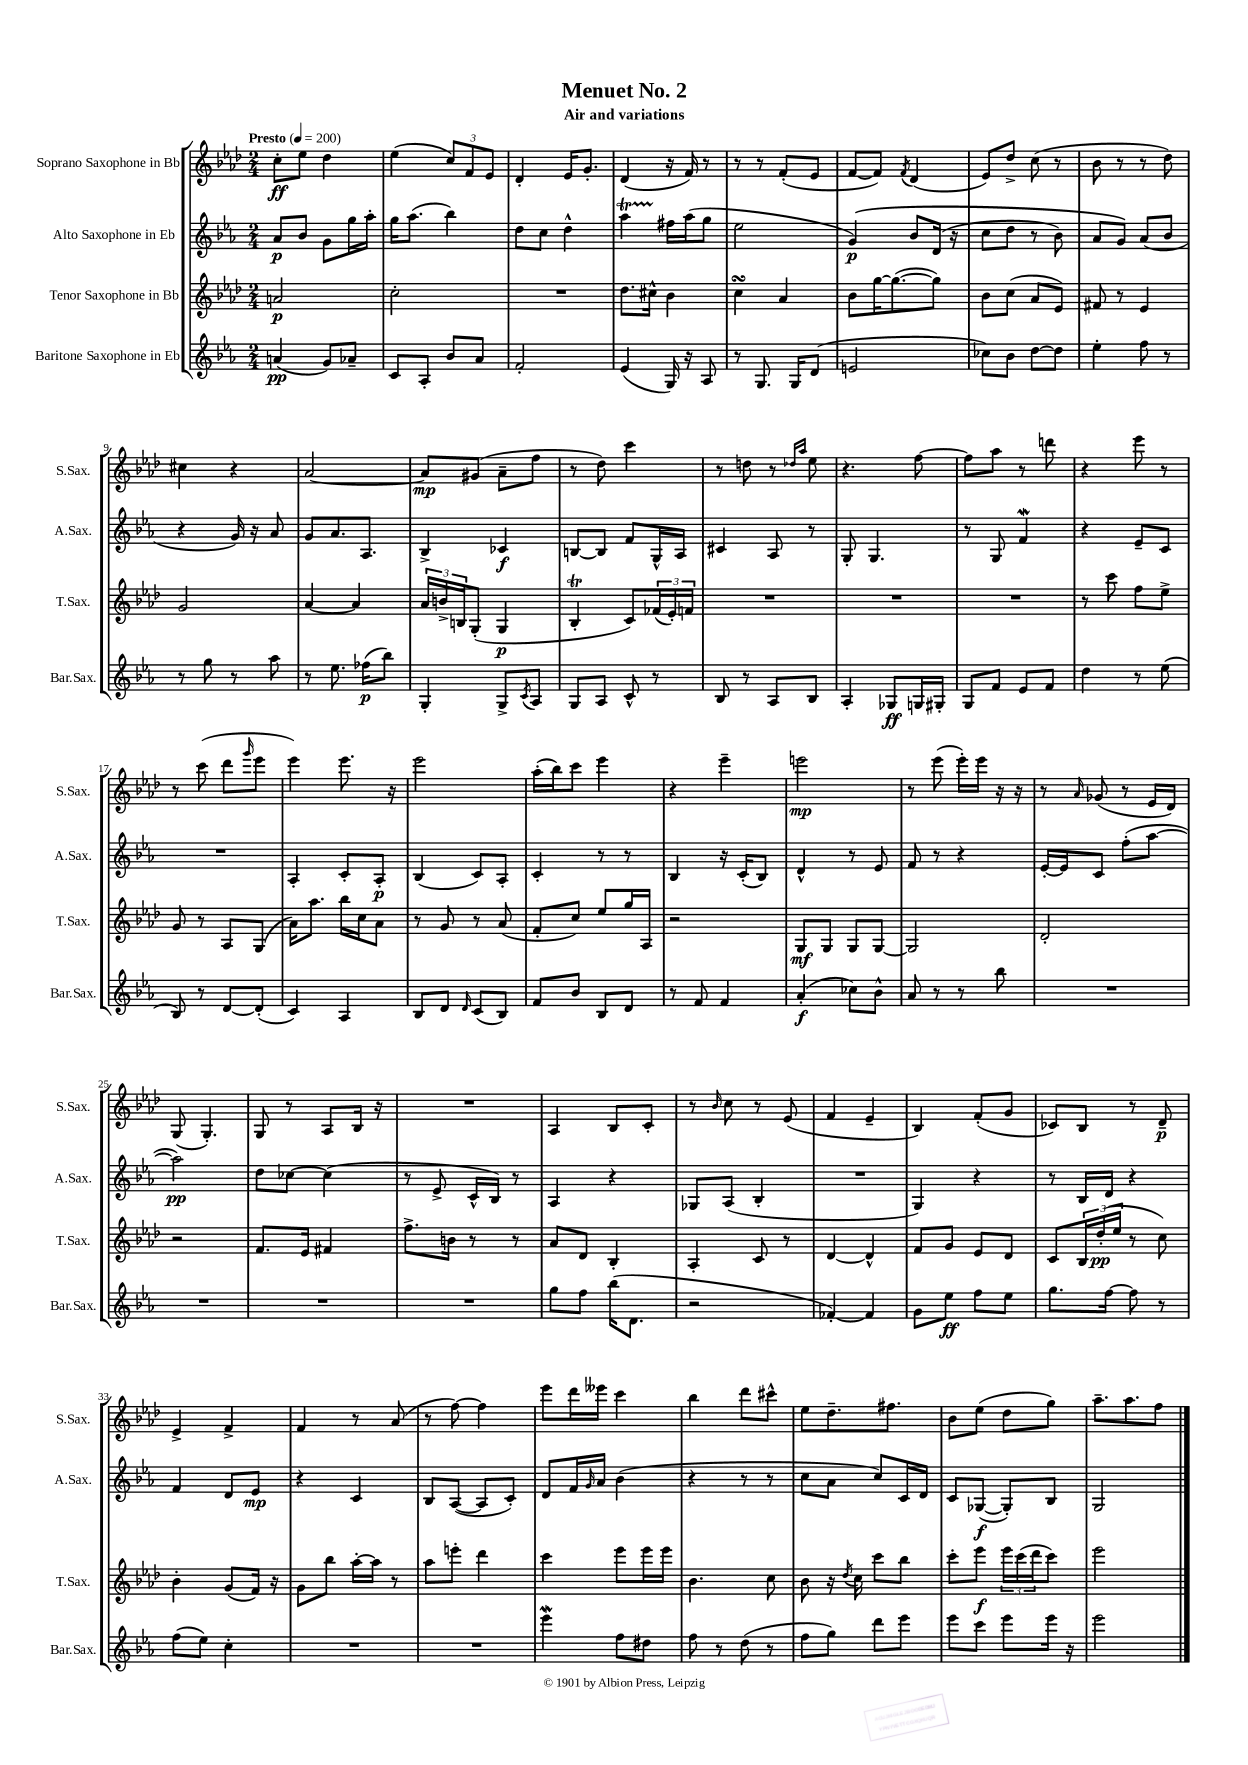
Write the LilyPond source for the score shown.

\header { title = "Menuet No. 2" subtitle = "Air and variations" }
<<
\new StaffGroup <<
\new Staff = "s0" \with { instrumentName = "Soprano Saxophone in Bb" shortInstrumentName = "S.Sax." } {
    \clef treble \key aes \major \numericTimeSignature \time 2/4 \tempo "Presto" 4 = 200
    c''8-.\ff ees''8 des''4 |
    ees''4( \tuplet 3/2 { c''8) f'8 ees'8 } |
    des'4-. ees'16 g'8.-. |
    des'4( r16 f'16) r8 |
    r8 r8 f'8-.( ees'8 |
    f'8~ f'8) \acciaccatura { f'8 } des'4( |
    ees'8) des''8-> c''8( r8 |
    bes'8 r8 r8 des''8) |
    cis''4 r4 |
    aes'2~ |
    aes'8\mp gis'8( aes'8-- f''8 |
    r8 des''8) c'''4 |
    r8 d''8 r8 \grace { des''16 aes''16 } ees''8 |
    r4. f''8~ |
    f''8 aes''8 r8 d'''8 |
    r4 ees'''8 r8 |
    r8 c'''8( des'''8 \grace { g'''16 } ees'''8 |
    ees'''4) ees'''8. r16 |
    ees'''2 |
    aes''16-.( bes''16) c'''8 ees'''4 |
    r4 ees'''4-- |
    e'''2\mp |
    r8 ees'''8( ees'''16-.) ees'''16 r16 r16 |
    r8 \grace { aes'16 } ges'8( r8 ees'16 des'16) |
    g8( g4.-.) |
    g8 r8 aes8 bes16 r16 |
    R2 |
    aes4 bes8 c'8-. |
    r8 \grace { bes'16 } c''8 r8 ees'8( |
    f'4 ees'4-- |
    bes4) f'8-.( g'8 |
    ces'8) bes8 r8 des'8--\p |
    ees'4-> f'4-> |
    f'4 r8 aes'8( |
    r8 f''8~) f''4 |
    ees'''8 des'''16 eeses'''16 c'''4 |
    bes''4 des'''8 cis'''8-^ |
    ees''8 des''8.-- fis''8. |
    bes'8 ees''8( des''8 g''8) |
    aes''8.-- aes''8. f''8 \bar "|." |
}
\new Staff = "s1" \with { instrumentName = "Alto Saxophone in Eb" shortInstrumentName = "A.Sax." } {
    \clef treble \key ees \major \numericTimeSignature \time 2/4
    aes'8\p bes'8 g'8 g''16 aes''16-. |
    g''16 aes''8.( bes''4) |
    d''8 c''8 d''4-^ |
    aes''4\startTrillSpan fis''16\stopTrillSpan aes''16( g''8 |
    ees''2 |
    g'4\p)\( bes'8 d'16( r16 |
    c''8 d''8 r8 bes'8) |
    aes'8 g'8\) aes'8( bes'8 |
    r4 g'16) r16 aes'8 |
    g'8 aes'8. aes8. |
    bes4-> ces'4\f |
    b8~ b8 f'8 g16-^ aes16 |
    cis'4 aes8 r8 |
    g8-. g4. |
    r8 g8 f'4\mordent |
    r4 ees'8-- c'8 |
    R2 |
    aes4-. c'8-. aes8-.\p |
    bes4( c'8) aes8-. |
    c'4-. r8 r8 |
    bes4 r16 c'16-.( bes8) |
    d'4-^ r8 ees'8 |
    f'8 r8 r4 |
    ees'16~-. ees'16 c'8 f''8-.( aes''8~ |
    aes''2\pp) |
    d''8 ces''8~ ces''4( |
    r8 ees'8-> c'16-^ bes16) r8 |
    aes4 r4 |
    ges8 aes8( bes4-. |
    R2 |
    g4) r4 |
    r8 bes16 d'16 r4 |
    f'4 d'8 ees'8\mp |
    r4 c'4 |
    bes8 aes8~( aes8 c'8-.) |
    d'8 f'16 \grace { g'16 } aes'16 bes'4( |
    r4 r8 r8 |
    c''8 aes'8 c''8) c'16 d'16 |
    c'8 ges8~\f( ges8-.) bes8 |
    g2 \bar "|." |
}
\new Staff = "s2" \with { instrumentName = "Tenor Saxophone in Bb" shortInstrumentName = "T.Sax." } {
    \clef treble \key aes \major \numericTimeSignature \time 2/4
    a'2\p |
    c''2-. |
    R2 |
    des''8. cis''16-^ bes'4 |
    c''4\turn aes'4 |
    bes'8 g''16~ g''8.~( g''8) |
    bes'8 c''8( aes'8 ees'8) |
    fis'8 r8 ees'4 |
    g'2 |
    aes'4~ aes'4 |
    \tuplet 3/2 { aes'16 b'16-> b16 } g8-.( g4\p |
    bes4-.\trill c'8) \tuplet 3/2 { fes'16( ees'16-.) f'16 } |
    R2 |
    R2 |
    R2 |
    r8 c'''8 f''8 ees''8-> |
    g'8 r8 aes8 g8( |
    aes'16) aes''8. bes''16 c''16 aes'8 |
    r8 g'8 r8 aes'8( |
    f'8-. c''8) ees''8 g''16 aes16 |
    r2 |
    g8\mf g8 g8 g8~ |
    g2 |
    des'2-. |
    r2 |
    f'8. ees'16 fis'4 |
    f''8.-> b'16 r8 r8 |
    aes'8 des'8 bes4-. |
    aes4-. c'8 r8 |
    des'4~ des'4-^ |
    f'8 g'8 ees'8 des'8 |
    c'8 \tuplet 3/2 { bes16 des''16-.\pp( ees''16 } r8 c''8) |
    bes'4-. g'8( f'16) r16 |
    g'8 bes''8 aes''16~-. aes''16 r8 |
    aes''8 e'''8-. des'''4 |
    c'''4 ees'''8 ees'''16 ees'''16 |
    bes'4. c''8 |
    bes'8 r16 \acciaccatura { des''8 } c''16 c'''8 bes''8 |
    c'''8-. ees'''8\f \tuplet 3/2 { ees'''16 c'''16( des'''16 } c'''8) |
    ees'''2 \bar "|." |
}
\new Staff = "s3" \with { instrumentName = "Baritone Saxophone in Eb" shortInstrumentName = "Bar.Sax." } {
    \clef treble \key ees \major \numericTimeSignature \time 2/4
    a'4\pp( g'8) aes'8-- |
    c'8 aes8-. bes'8 aes'8 |
    f'2-. |
    ees'4( g16) r16 aes8 |
    r8 g8. g16 d'8( |
    e'2 |
    ces''8) bes'8 d''8~ d''8 |
    ees''4-. f''8 r8 |
    r8 g''8 r8 aes''8 |
    r8 ees''8. fes''16\p( bes''8) |
    g4-. g8-> \acciaccatura { c'8 } aes8 |
    g8 aes8 c'8-^ r8 |
    bes8 r8 aes8 bes8 |
    aes4-. ges8\ff g16 gis16-. |
    g8 f'8 ees'8 f'8 |
    d''4 r8 ees''8( |
    bes8) r8 d'8~ d'8-.( |
    c'4) aes4 |
    bes8 d'8 \grace { d'16 } c'8( bes8) |
    f'8 bes'8 bes8 d'8 |
    r8 f'8 f'4 |
    aes'4-.\f( ces''8) bes'8-^ |
    aes'8 r8 r8 bes''8 |
    R2 |
    R2 |
    R2 |
    R2 |
    g''8 f''8 bes''16( d'8. |
    r2 |
    fes'4~-.) fes'4 |
    g'8 ees''8\ff f''8 ees''8 |
    g''8. f''16~ f''8 r8 |
    f''8( ees''8) c''4-. |
    R2 |
    R2 |
    ees'''4\mordent f''8 dis''8 |
    f''8 r8 d''8( r8 |
    f''8 g''8) d'''8 ees'''8 |
    ees'''8 c'''8 ees'''8 ees'''16 r16 |
    ees'''2 \bar "|." |
}
>>
>>
